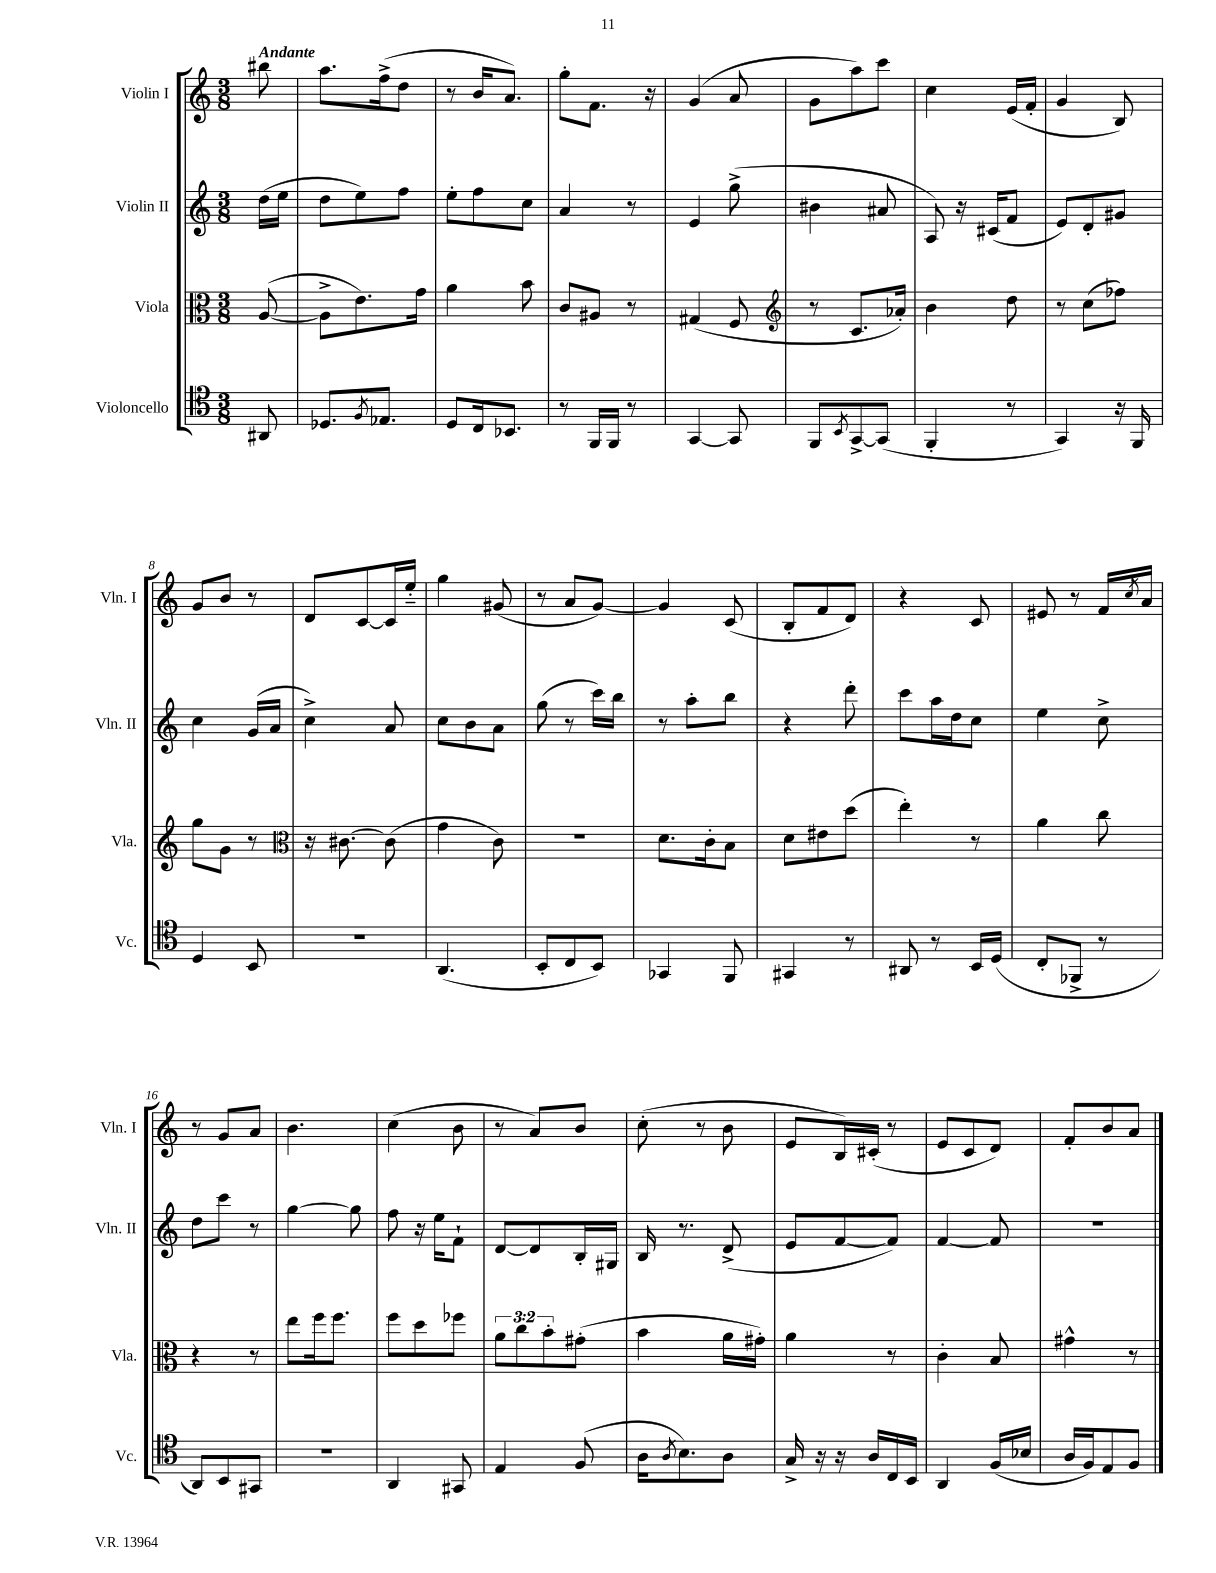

**kern	**kern	**kern	**kern
*staff4	*staff3	*staff2	*staff1
*clefC4	*clefC3	*clefG2	*clefG2
*k[]	*k[]	*k[]	*k[]
*M3/8	*M3/8	*M3/8	*M3/8
8AA#	([8A	(16dd	8bb#
.	.	16ee	.
=	=	=	=
8.D-	8A^]	8dd	8.aa
.	8.e)	8ee)	.
8qF	.	.	.
8.E-	.	.	(16ff^
.	.	8ff	8dd
.	16g	.	.
=	=	=	=
8D	4a	8ee'	8r
16C	.	8ff	16b
8.BB-	.	.	8.a)
.	8b	8cc	.
=	=	=	=
8r	8c	4a	8gg'
16FF	8A#	.	8.f
16FF	.	.	.
8r	8r	8r	.
.	.	.	16r
=	=	=	=
[4GG	(4G#	4e	(4g
8GG]	8F	(8gg^	8a
=	=	=	=
*	*clefG2	*	*
8FF	8r	4b#	8g
8qBB	.	.	.
[8GG^	8.c	.	8aa)
(8GG]	.	8a#	8ccc
.	16a-')	.	.
=	=	=	=
4FF'	4b	8A)	4cc
.	.	16r	.
.	.	(16c#	.
8r	8dd	8f	(16e
.	.	.	16f'
=	=	=	=
4GG)	8r	8e)	4g
.	(8cc	8d'	.
16r	8ff-)	8g#	8B)
16FF	.	.	.
=	=	=	=
4D	8gg	4cc	8g
.	8g	.	8b
8BB	8r	(16g	8r
.	.	16a	.
=	=	=	=
*	*clefC3	*	*
4.r	16r	4cc^)	8d
.	[8.c#	.	.
.	.	.	[8c
.	(8c#]	8a	16c]
.	.	.	16ee'~
=	=	=	=
(4.AA	4g	8cc	4gg
.	.	8b	.
.	8c)	8a	(8g#
=	=	=	=
8BB'	4.r	(8gg	8r
8C	.	8r	8a
8BB)	.	16ccc)	[8g)
.	.	16bb	.
=	=	=	=
4GG-	8.d	8r	4g]
.	.	8aa'	.
.	16c'	.	.
8FF	8B	8bb	(8c
=	=	=	=
4GG#	8d	4r	8B'
.	8e#	.	8f
8r	(8dd	8ddd'	8d)
=	=	=	=
8AA#	4ee')	8ccc	4r
8r	.	16aa	.
.	.	16dd	.
16BB	8r	8cc	8c
(16D	.	.	.
=	=	=	=
8C'	4a	4ee	8e#
8FF-^	.	.	8r
8r	8cc	8cc^	16f
.	.	.	8qcc
.	.	.	16a
=	=	=	=
8AA)	4r	8dd	8r
8BB	.	8ccc	8g
8GG#	8r	8r	8a
=	=	=	=
4.r	8ee	[4gg	4.b
.	16ff	.	.
.	8.ff	.	.
.	.	8gg]	.
=	=	=	=
4AA	8ff	8ff	(4cc
.	8dd	16r	.
.	.	16ee	.
8GG#	8ff-	8f`	8b
=	=	=	=
4E	12a	[8d	8r
.	12cc	.	.
.	.	8d]	8a)
.	12b'	.	.
(8F	(8g#'	16B'	8b
.	.	16G#	.
=	=	=	=
16A	4b	16B	(8cc'
8qA	.	.	.
8.B)	.	8.r	.
.	.	.	8r
8A	16a	(8d^	8b
.	16g#')	.	.
=	=	=	=
16G^	4a	8e	8e
16r	.	.	.
16r	.	[8f	16B)
16A	.	.	(16c#'
16C	8r	8f])	8r
16BB	.	.	.
=	=	=	=
4AA	4c'	[4f	8e
.	.	.	8c
(16F	8B	8f]	8d)
16B-	.	.	.
=	=	=	=
16A	4g#^^	4.r	8f'
16F)	.	.	.
8E	.	.	8b
8F	8r	.	8a
==	==	==	==
*-	*-	*-	*-
